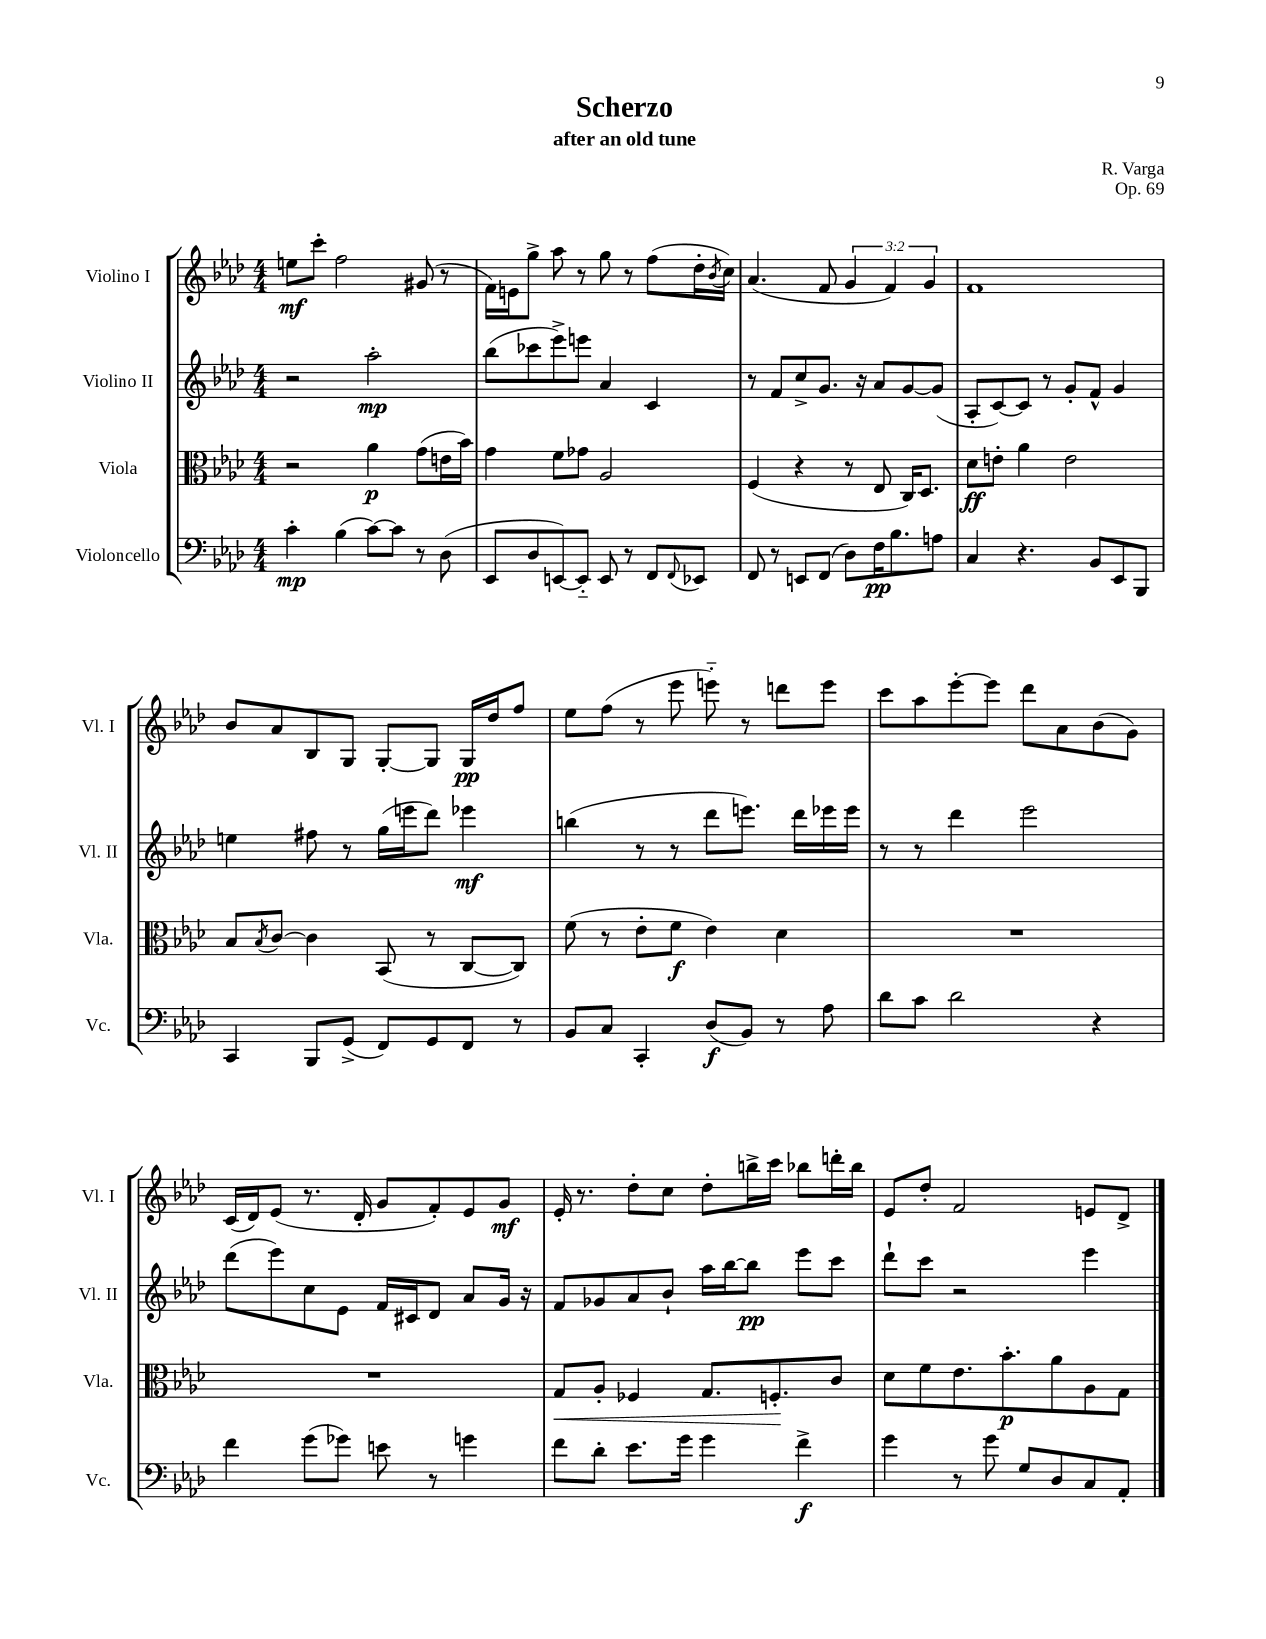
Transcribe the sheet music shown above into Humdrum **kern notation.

**kern	**kern	**kern	**kern
*staff4	*staff3	*staff2	*staff1
*clefF4	*clefC3	*clefG2	*clefG2
*k[b-e-a-d-]	*k[b-e-a-d-]	*k[b-e-a-d-]	*k[b-e-a-d-]
*M4/4	*M4/4	*M4/4	*M4/4
4c'	2r	2r	8ee
.	.	.	8ccc'
(4B-	.	.	2ff
[8c)	4a-	2aa-'	.
8c]	.	.	.
8r	(8g	.	(8g#
(8D-	16e	.	8r
.	16b-)	.	.
=	=	=	=
8EE-	4g	(8bb-	16f)
.	.	.	16e
8D-	.	8ccc-	8gg^
[8EE)	8f	8eee-^)	8aa-
8EE'~]	8g-	8eee	8r
8EE	2A-	4a-	8gg
8r	.	.	8r
8FF	.	4c	(8ff
8qqFF	.	.	.
8EE-	.	.	16dd-'
.	.	.	8qb-
.	.	.	16cc)
=	=	=	=
8FF	(4F	8r	(4.a-
8r	.	8f	.
8EE	4r	8cc^	.
(8FF	.	8.g	8f
8D-)	8r	.	6g
.	.	16r	.
16F	8E-	8a-	.
.	.	.	6f)
8.B-	.	.	.
.	16C)	[8g	.
.	8.D-	.	.
.	.	.	6g
8A	.	(8g]	.
=	=	=	=
4C	8d-	8A-'	1f
.	8e'	[8c)	.
4.r	4a-	8c]	.
.	.	8r	.
.	2e	8g'	.
8BB-	.	8f^^	.
8EE-	.	4g	.
8BBB-	.	.	.
=	=	=	=
4CC	8B-	4ee	8b-
.	8qB-	.	.
.	[8c	.	8a-
8BBB-	4c]	8ff#	8B-
(8GG^	.	8r	8G
8FF)	(8BB-	(16gg	[8G'
.	.	16eee	.
8GG	8r	8ddd-)	8G]
8FF	[8C	4eee-	16G
.	.	.	16dd-
8r	8C])	.	8ff
=	=	=	=
8BB-	(8f	(4bb	8ee-
8C	8r	.	(8ff
4CC'	8e-'	8r	8r
.	8f	8r	8eee-
(8D-	4e-)	8ddd-	8eee'~)
8BB-)	.	8.eee)	8r
8r	4d-	.	8ddd
.	.	16ddd-	.
8A-	.	16eee-	8eee
.	.	16eee-	.
=	=	=	=
8d-	1r	8r	8ccc
8c	.	8r	8aa-
2d-	.	4ddd-	[8eee-'
.	.	.	8eee-]
.	.	2eee-	8ddd-
.	.	.	8a-
4r	.	.	(8b-
.	.	.	8g)
=	=	=	=
4f	1r	(8ddd-	(16c
.	.	.	16d-)
.	.	8eee-)	(8e-
(8g	.	8cc	8.r
8g-)	.	8e-	.
.	.	.	16d-'
8e	.	16f	8g
.	.	16c#	.
8r	.	8d-	8f')
4g	.	8a-	8e-
.	.	16g	8g
.	.	16r	.
=	=	=	=
8f	8G	8f	16e-'
.	.	.	8.r
8d-'	8A-'	8g-	.
8.e-	4F-	8a-	8dd-'
.	.	8b-`	8cc
16g	.	.	.
4g	8.G	16aa-	8dd-'
.	.	[16bb-	.
.	.	8bb-]	16bb^
.	8.F'	.	16ccc
4f^	.	8eee-	8bb-
.	8c	8ccc	16ddd'
.	.	.	16bb-
=	=	=	=
4g	8d-	8ddd-`	8e-
.	8f	8ccc	8dd-'
8r	8.e-	2r	2f
8g	.	.	.
.	8.b-'	.	.
8G	.	.	.
8D-	8a-	.	.
8C	8A-	4eee-	8e
8AA-'	8G	.	8d-^
==	==	==	==
*-	*-	*-	*-
